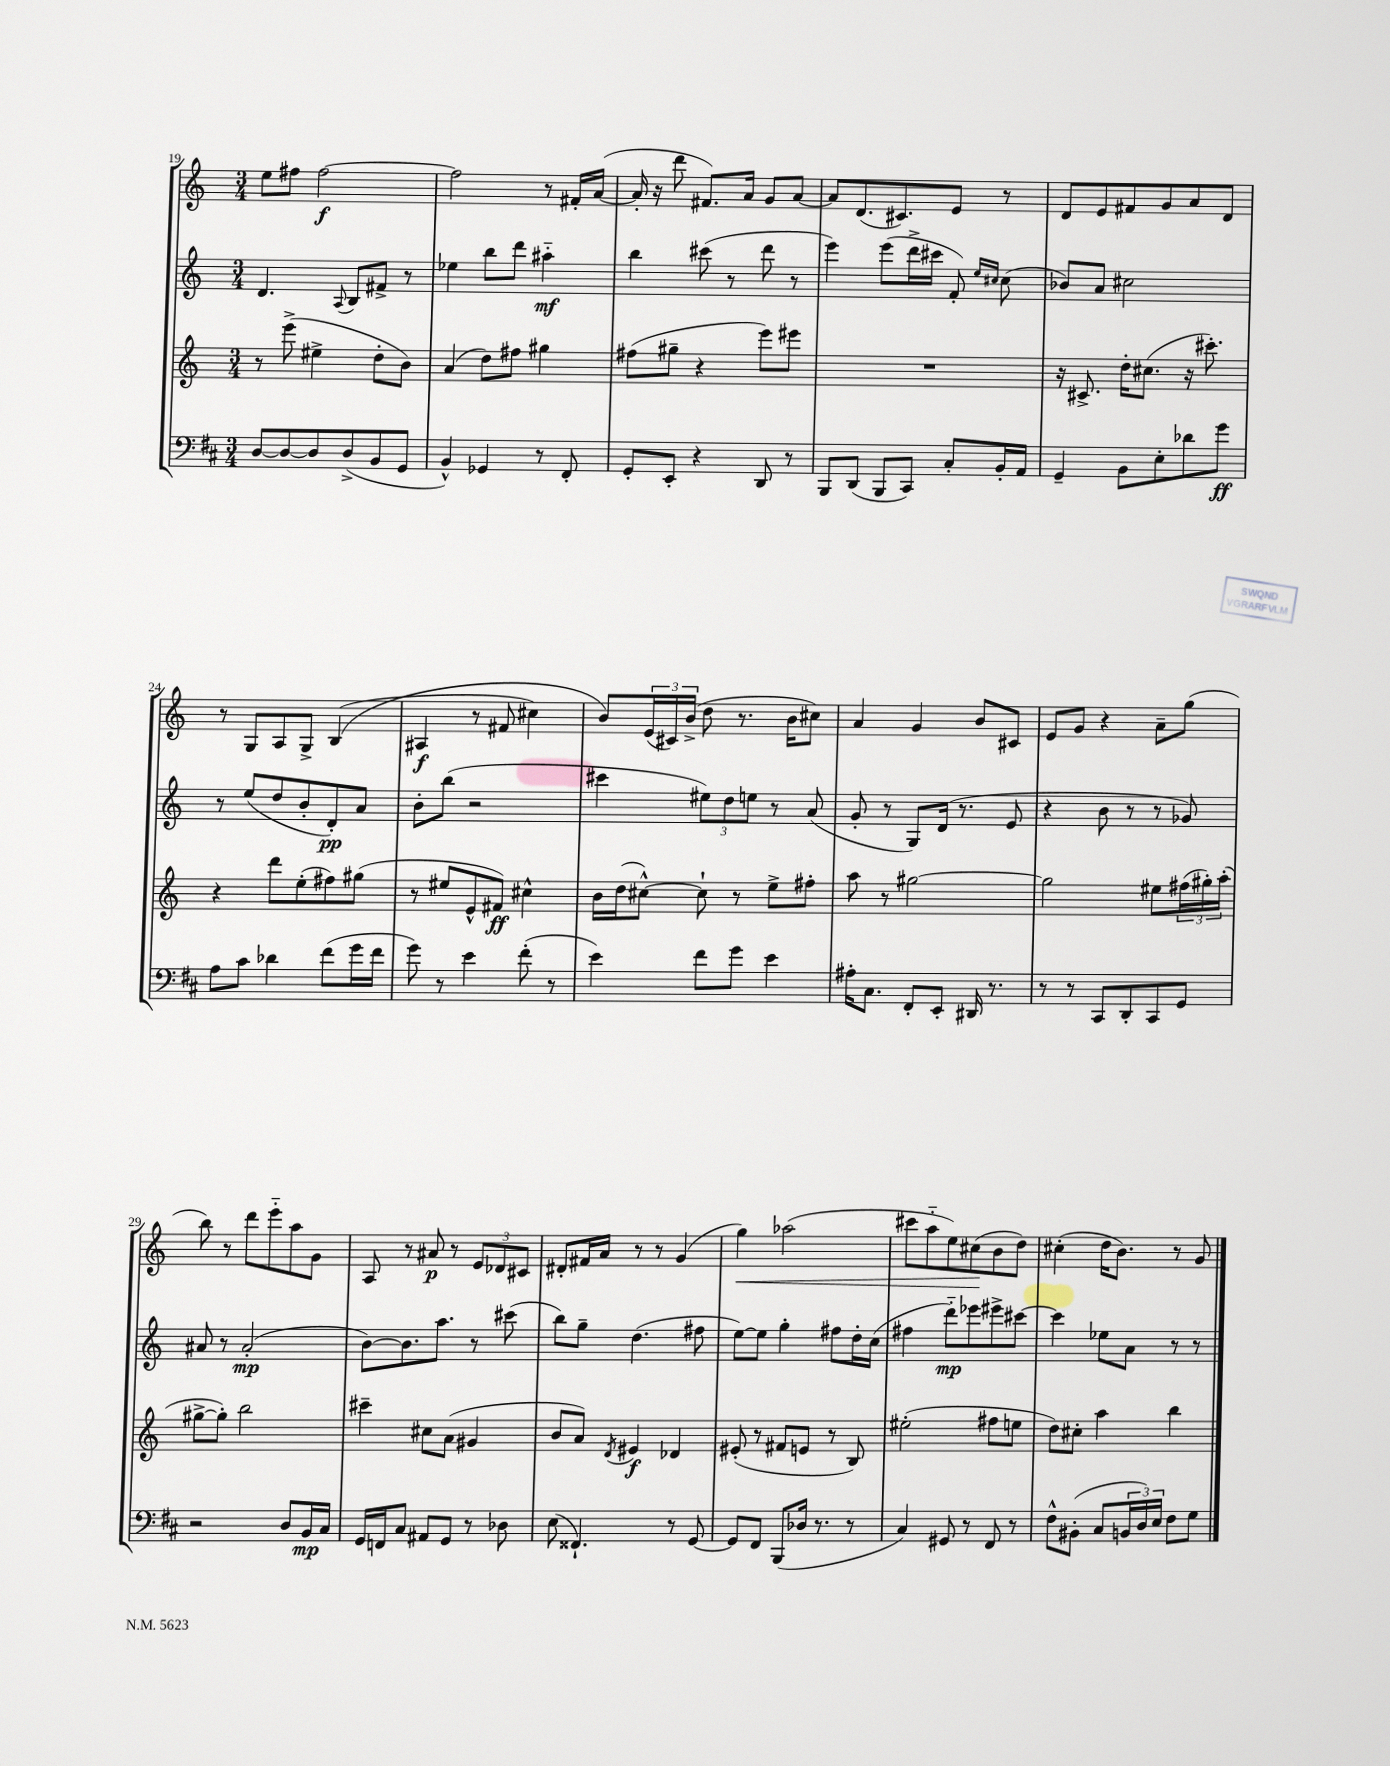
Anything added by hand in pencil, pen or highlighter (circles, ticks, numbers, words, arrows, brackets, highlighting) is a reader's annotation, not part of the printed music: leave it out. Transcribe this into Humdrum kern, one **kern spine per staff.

**kern	**dynam	**kern	**dynam	**kern	**dynam	**kern	**dynam
*part4	*part4	*part3	*part3	*part2	*part2	*part1	*part1
*staff4	*staff4	*staff3	*staff3	*staff2	*staff2	*staff1	*staff1
*clefF4	*	*clefG2	*	*clefG2	*	*clefG2	*
*k[f#c#]	*	*k[]	*	*k[]	*	*k[]	*
*M3/4	*	*M3/4	*	*M3/4	*	*M3/4	*
=19	=19	=19	=19	=19	=19	=19	=19
[8D/L	.	8r	.	4.d/	.	8ee\L	.
8D/_	.	(8eee^\	.	.	.	8ff#X\J	.
8D/]	.	4ee#X^\	.	.	.	[2ff#\	f
.	.	.	.	8qqA/	.	.	.
(8D^/	.	.	.	8B/L	.	.	.
8BB/	.	8dd'\L	.	8f#X^/J	.	.	.
8GG/J	.	8b\J)	.	8r	.	.	.
=20	=20	=20	=20	=20	=20	=20	=20
4BB^^/)	.	(4a/	.	4ee-X\	.	2ff#\]	.
4GG-X/	.	8dd\L)	.	8bb\L	.	.	.
.	.	8ff#X\J	.	8ddd\J	.	.	.
8r	.	4gg#X\	.	4aa#X\	mf	8r	.
8FF#'/	.	.	.	.	.	16f#X'/LL	.
.	.	.	.	.	.	([16a/JJ	.
=21	=21	=21	=21	=21	=21	=21	=21
8GG'/L	.	(8ff#X\L	.	4bb\	.	16a'/]	.
.	.	.	.	.	.	16r	.
8EE'/J	.	8gg#X~\J	.	.	.	8ddd\	.
4r	.	4r	.	(8ccc#X\	.	8.f#X/L)	.
.	.	.	.	8r	.	.	.
.	.	.	.	.	.	16a/Jk	.
8DD/	.	8eee\L)	.	8ddd\	.	8g/L	.
8r	.	8eee#X\J	.	8r	.	[8a/J	.
=22	=22	=22	=22	=22	=22	=22	=22
8BBB/L	.	2.r	.	4eee\)	.	8a/L]	.
(8DD/J	.	.	.	.	.	(8.d/	.
8BBB/L	.	.	.	(8eee\L	.	.	.
.	.	.	.	.	.	8.c#X/)	.
8CC#/J)	.	.	.	16ddd^\L	.	.	.
.	.	.	.	16ccc#X\JJ	.	.	.
8C#'/L	.	.	.	8f'/)	.	8e/J	.
.	.	.	.	16qqee/LL	.	.	.
.	.	.	.	16qqcc#X/JJ	.	.	.
16BB'/L	.	.	.	(8cc#\	.	8r	.
16AA/JJ	.	.	.	.	.	.	.
=23	=23	=23	=23	=23	=23	=23	=23
4GG~/	.	16r	.	8b-X/L)	.	8d/L	.
.	.	8.c#X^/	.	.	.	.	.
.	.	.	.	8a/J	.	8e/	.
8BB\L	.	16dd'\KL	.	2cc#X\	.	8f#X/	.
.	.	(8.cc#X\J	.	.	.	.	.
8E'\	.	.	.	.	.	8g/	.
8d-X\	.	16r	.	.	.	8a/	.
.	.	8.ccc#X'\)	.	.	.	.	.
8g\J	ff	.	.	.	.	8d/J	.
!!LO:LB:g=z
=24	=24	=24	=24	=24	=24	=24	=24
8A\L	.	4r	.	8r	.	8r	.
8c#\J	.	.	.	(8ee/L	.	8G/L	.
4d-X\	.	8ddd\L	.	8dd/	.	8A/	.
.	.	(8ee'\	.	8b'/	.	8G^/J	.
(8f#\L	.	8ff#X\)	.	8d'/)	pp	((4B/	.
16g\L	.	(8gg#X\J	.	8a/J	.	.	.
16f#\JJ	.	.	.	.	.	.	.
=25	=25	=25	=25	=25	=25	=25	=25
8g\)	.	8r	.	8b'\L	.	4A#X/	f
8r	.	8ee#X/L	.	(8bb\J	.	.	.
4e\	.	8e^^/	.	2r	.	8r	.
.	.	8f#X/J)	ff	.	.	8f#X/	.
(8f#'\	.	4cc#X^^\	.	.	.	4cc#X\)	.
8r	.	.	.	.	.	.	.
=26	=26	=26	=26	=26	=26	=26	=26
4e\)	.	16b\LL	.	4ccc#X\	.	8b/L)	.
.	.	(16dd\J	.	.	.	.	.
.	.	[8cc#X^^\J)	.	.	.	(24e/L	.
.	.	.	.	.	.	24c#X/)	.
.	.	.	.	.	.	(24b^/JJ	.
8f#\L	.	8cc#`\]	.	12ee#X\L)	.	8dd\	.
.	.	.	.	12dd\	.	.	.
8g\J	.	8r	.	.	.	8.r	.
.	.	.	.	12een\J	.	.	.
4e\	.	8ee^\L	.	8r	.	.	.
.	.	.	.	.	.	16b\KL	.
.	.	8ff#X'\J	.	(8a/	.	8cc#X\J)	.
=27	=27	=27	=27	=27	=27	=27	=27
16A#X'\KL	.	8aa\	.	8g'/	.	4a/	.
8.C#\J	.	.	.	.	.	.	.
.	.	8r	.	8r	.	.	.
8FF#'/L	.	[2gg#X\	.	8G/L)	.	4g/	.
8EE'/J	.	.	.	(16d/Jk	.	.	.
.	.	.	.	8.r	.	.	.
16DD#X/	.	.	.	.	.	8b/L	.
8.r	.	.	.	.	.	.	.
.	.	.	.	8e/	.	8c#X/J	.
=28	=28	=28	=28	=28	=28	=28	=28
8r	.	2gg#\]	.	4r	.	8e/L	.
8r	.	.	.	.	.	8g/J	.
8CC#/L	.	.	.	8b\	.	4r	.
8DD'/	.	.	.	8r	.	.	.
8CC#/	.	8ee#X\L	.	8r	.	8a~\L	.
8GG/J	.	(24ff#X\L	.	8g-X/)	.	(8gg\J	.
.	.	24gg#X'\)	.	.	.	.	.
.	.	(24aa'\JJ	.	.	.	.	.
!!LO:LB:g=z
=29	=29	=29	=29	=29	=29	=29	=29
2r	.	[8gg#X^\L	.	8a#X/	.	8bb\)	.
.	.	8gg#'\J])	.	8r	.	8r	.
.	.	2bb\	.	(2a#'/	mp	8ddd\L	.
.	.	.	.	.	.	8eee\	.
8D/L	.	.	.	.	.	8aa\	.
16BB/L	mp	.	.	.	.	8g\J	.
16C#/JJ	.	.	.	.	.	.	.
=30	=30	=30	=30	=30	=30	=30	=30
16GG/LL	.	4ccc#X~\	.	[8b\L)	.	8A/	.
16FFn/J	.	.	.	.	.	.	.
8C#/J	.	.	.	8.b\]	.	8r	.
8AA#X/L	.	8cc#X\L	.	.	.	8a#X/	p
.	.	.	.	8.aa\J	.	.	.
8GG/J	.	(8a\J	.	.	.	8r	.
8r	.	4g#X/	.	8r	.	12e/L	.
.	.	.	.	.	.	12d-X/	.
8D-X\	.	.	.	(8ccc#X\	.	.	.
.	.	.	.	.	.	12c#X/J	.
=31	=31	=31	=31	=31	=31	=31	=31
(8E\	.	8b/L	.	8bb\L)	.	8d#X'/L	.
4.FF##X`/)	.	8a/J)	.	8gg~\J	.	16f#X/L	.
.	.	.	.	.	.	16a/JJ	.
.	.	8qd/	.	.	.	.	.
.	.	4e#X/	f	(4.dd\	.	8r	.
.	.	.	.	.	.	8r	.
8r	.	4d-X/	.	.	.	(4g/	.
[8GG/	.	.	.	8ff#X\	.	.	.
=32	=32	=32	=32	=32	=32	=32	=32
!	!	!	!	!	!	!	!LO:HP:b
8GG/L]	.	(8e#X'/	.	[8ee\L)	.	4gg\)	<
8FF#/J	.	8r	.	8ee\J]	.	.	.
(8BBB/L	.	8f#X/L	.	4gg'\	.	(2aa-X\	.
16D-X/Jk	.	8en/J	.	.	.	.	.
8.r	.	.	.	.	.	.	.
.	.	8r	.	8ff#X\L	.	.	.
8r	.	8B/)	.	16dd'\L	.	.	.
.	.	.	.	(16cc\JJ	.	.	.
=33	=33	=33	=33	=33	=33	=33	=33
4C#/)	.	(2ee#X'\	.	4ff#X\	.	8ccc#X\L	.
.	.	.	.	.	.	8aa\	.
8GG#X/	.	.	.	8ddd\L)	mp	8ee\)	.
8r	.	.	.	8eee-X\	.	(8cc#X\	.
8FF#/	.	8ff#X\L	.	8eee#X^\	.	8b\	[
8r	.	8een\J	.	[8ccc#X\J	.	8dd\J)	.
=34	=34	=34	=34	=34	=34	=34	=34
8F#^^\L	.	8dd\L)	.	4ccc#\]	.	(4cc#X'\	.
(8BB#X'\J	.	8cc#X'\J	.	.	.	.	.
8C#/L	.	4aa\	.	8ee-X\L	.	16dd\KL	.
.	.	.	.	.	.	8.b\J)	.
24BBn/L	.	.	.	8a\J	.	.	.
24D/)	.	.	.	.	.	.	.
24E/JJ	.	.	.	.	.	.	.
8F#\L	.	4bb\	.	8r	.	8r	.
8G\J	.	.	.	8r	.	8g/	.
==	==	==	==	==	==	==	==
*-	*-	*-	*-	*-	*-	*-	*-
